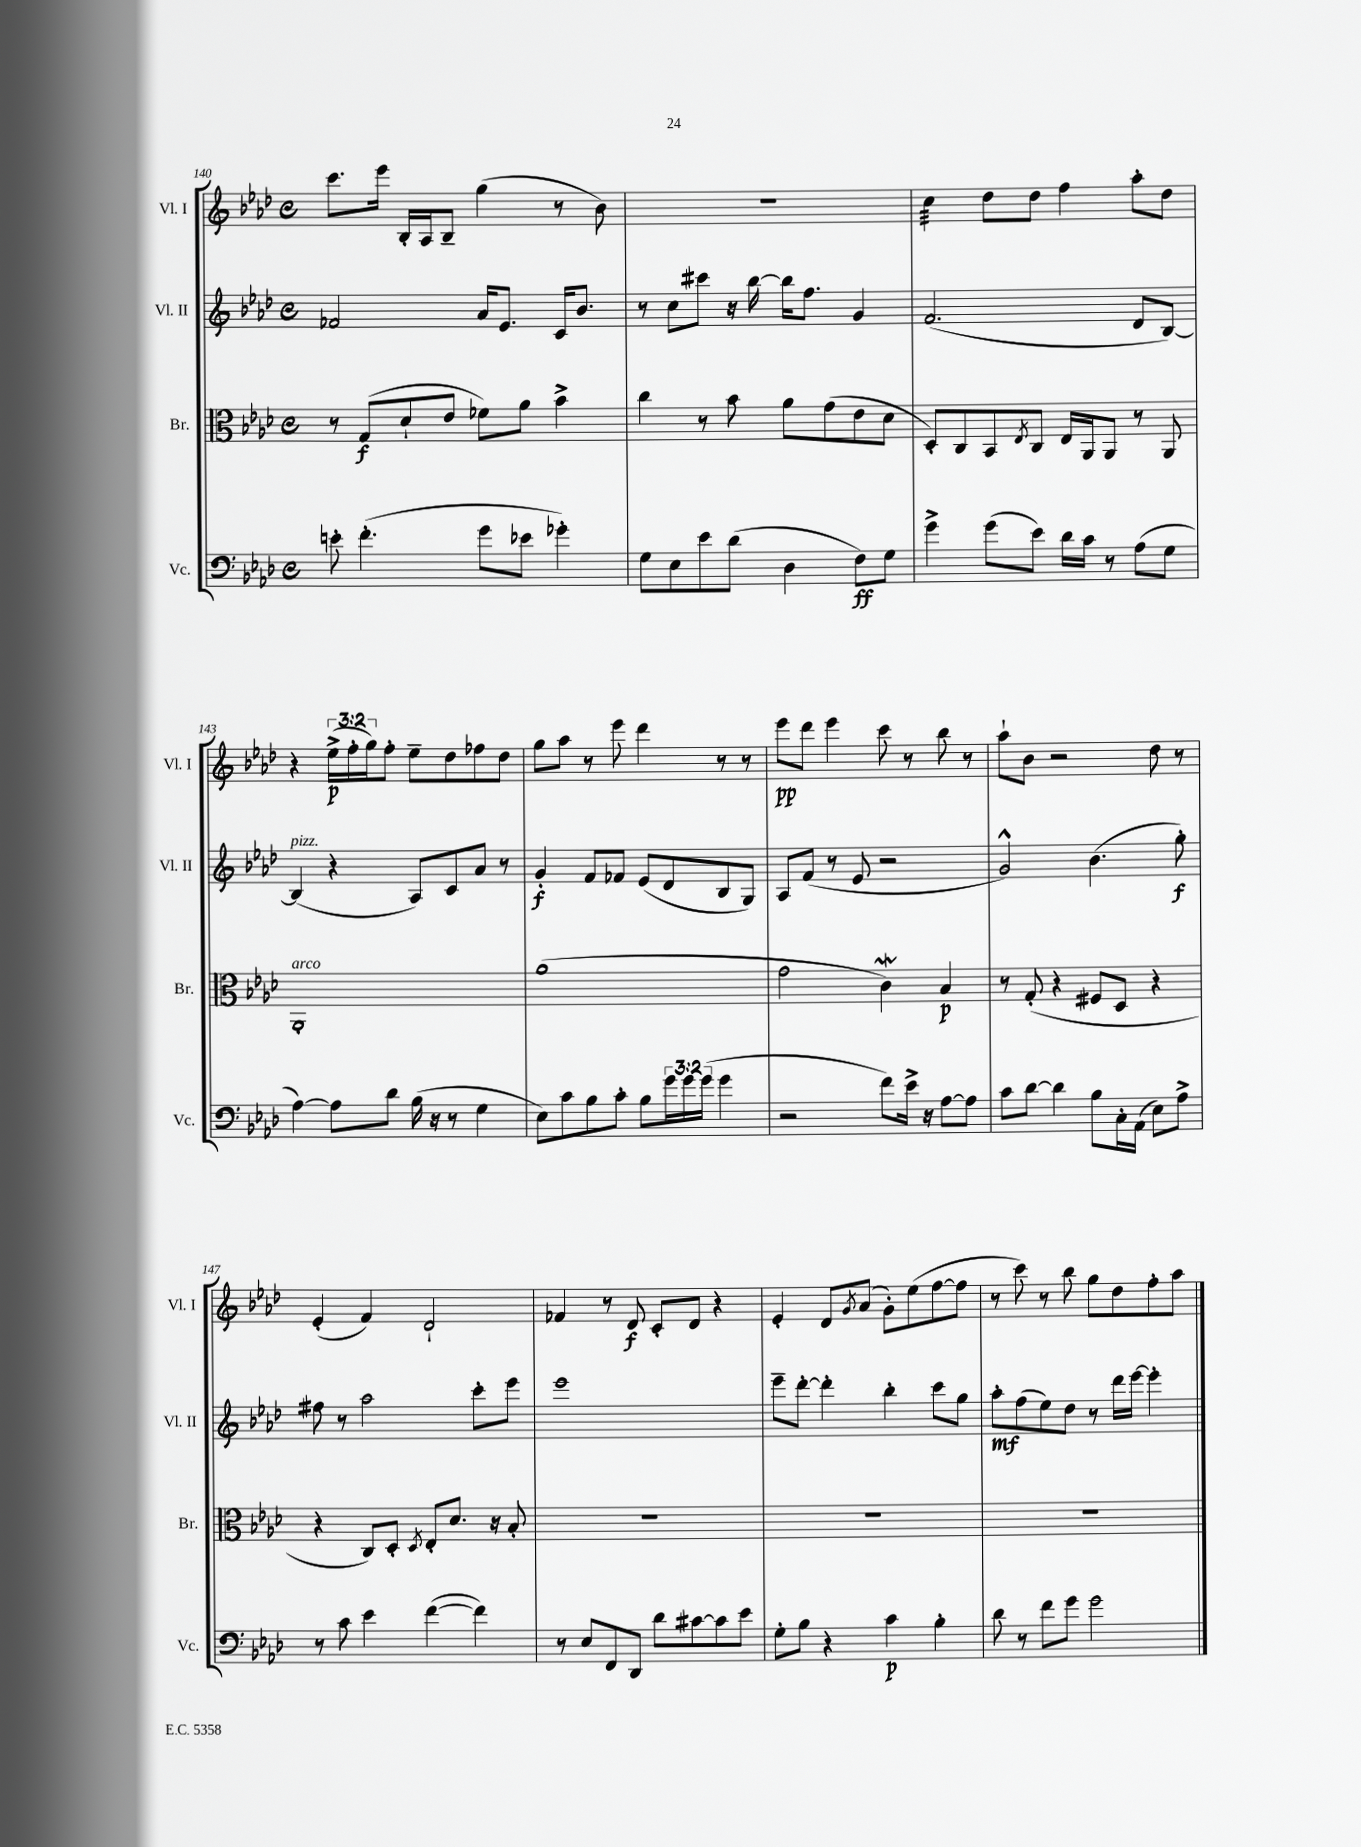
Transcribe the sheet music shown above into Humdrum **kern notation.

**kern	**dynam	**kern	**dynam	**kern	**dynam	**kern	**dynam
*part4	*part4	*part3	*part3	*part2	*part2	*part1	*part1
*staff4	*staff4	*staff3	*staff3	*staff2	*staff2	*staff1	*staff1
*I"Vc.	*	*I"Br.	*	*I"Vl. II	*	*I"Vl. I	*
*I'Vc.	*	*I'Br.	*	*I'Vl. II	*	*I'Vl. I	*
*clefF4	*	*clefC3	*	*clefG2	*	*clefG2	*
*k[b-e-a-d-]	*	*k[b-e-a-d-]	*	*k[b-e-a-d-]	*	*k[b-e-a-d-]	*
*M4/4	*	*M4/4	*	*M4/4	*	*M4/4	*
*met(c)	*	*met(c)	*	*met(c)	*	*met(c)	*
=140	=140	=140	=140	=140	=140	=140	=140
8en'\	.	8r	.	2f-X/	.	8.ccc\L	.
(4.f'\	.	(8G/L	f	.	.	.	.
.	.	.	.	.	.	16eee-\Jk	.
.	.	8d-`/	.	.	.	16B-'/LL	.
.	.	.	.	.	.	16A-/J	.
.	.	8e-/J	.	.	.	8B-~/J	.
8g\L	.	8f-X\L)	.	16a-/KL	.	(4gg\	.
.	.	.	.	8.e-/J	.	.	.
8e-X\J	.	8a-\J	.	.	.	.	.
4g-X'\)	.	4b-^\	.	16c/KL	.	8r	.
.	.	.	.	8.b-/J	.	.	.
.	.	.	.	.	.	8b-\)	.
=141	=141	=141	=141	=141	=141	=141	=141
8G\L	.	4cc\	.	8r	.	1r	.
8E-\	.	.	.	8cc\L	.	.	.
8e-\	.	8r	.	8ccc#X\J	.	.	.
(8d-\J	.	8b-\	.	16r	.	.	.
.	.	.	.	[16bb-\	.	.	.
4D-\	.	8a-\L	.	16bb-\KL]	.	.	.
.	.	.	.	8.ff\J	.	.	.
.	.	(8g\	.	.	.	.	.
8F\L)	ff	8e-\	.	4g/	.	.	.
8G\J	.	8d-\J	.	.	.	.	.
=142	=142	=142	=142	=142	=142	=142	=142
*	*	*	*	*	*	*tremolo	*
4g^\	.	8D-'/L)	.	(2.f/	.	32cc\LLL	.
.	.	.	.	.	.	32cc\	.
.	.	.	.	.	.	32cc\	.
.	.	.	.	.	.	32cc\	.
.	.	8C/	.	.	.	32cc\	.
.	.	.	.	.	.	32cc\	.
.	.	.	.	.	.	32cc\	.
.	.	.	.	.	.	32cc\JJJ	.
*	*	*	*	*	*	*Xtremolo	*
(8g\L	.	8BB-/	.	.	.	8dd-\L	.
.	.	8qE-/	.	.	.	.	.
8e-\J)	.	8C/J	.	.	.	8dd-\J	.
16d-\LL	.	16E-/LL	.	.	.	4ff\	.
16c\JJ	.	16AA-/J	.	.	.	.	.
8r	.	8AA-/J	.	.	.	.	.
(8A-\L	.	8r	.	8d-/L	.	8aa-'\L	.
8G\J	.	8AA-/	.	[8B-/J)	.	8dd-\J	.
!!LO:LB:g=z
=143	=143	=143	=143	=143	=143	=143	=143
!	!	!	!	!LO:TX:a:i:t=pizz.	!	!	!
!	!	!LO:TX:a:i:t=arco	!	!	!	!	!
[4A-\)	.	1AA-'	.	(4B-/]	.	4r	.
8A-\L]	.	.	.	4r	.	(24ee-^\LL	p
.	.	.	.	.	.	24ff'\	.
.	.	.	.	.	.	24gg\J)	.
8d-\J	.	.	.	.	.	8ff'\J	.
(16B-\	.	.	.	8A-/L)	.	8ee-~\L	.
16r	.	.	.	.	.	.	.
8r	.	.	.	8c/	.	8dd-\	.
4G\	.	.	.	8a-/J	.	8ff-X\	.
.	.	.	.	8r	.	8dd-\J	.
=144	=144	=144	=144	=144	=144	=144	=144
8E-\L)	.	(1a-	.	4g'/	f	8gg\L	.
8c\	.	.	.	.	.	8aa-\J	.
8B-\	.	.	.	8f/L	.	8r	.
8c'\J	.	.	.	8f-X/J	.	8eee-\	.
8B-\L	.	.	.	(8e-/L	.	4ddd-\	.
24g\L	.	.	.	8d-/	.	.	.
24g\	.	.	.	.	.	.	.
(24g\JJ	.	.	.	.	.	.	.
4g\	.	.	.	8B-/	.	8r	.
.	.	.	.	8G/J)	.	8r	.
=145	=145	=145	=145	=145	=145	=145	=145
2r	.	2g\	.	8A-/L	.	8eee-\L	pp
.	.	.	.	(8f/J	.	8ddd-\J	.
.	.	.	.	8r	.	4eee-\	.
.	.	.	.	8e-/	.	.	.
8f\L)	.	4cW\)	.	2r	.	8ccc\	.
16e-^\Jk	.	.	.	.	.	8r	.
16r	.	.	.	.	.	.	.
[8A-\L	.	4B-/	p	.	.	8bb-\	.
8A-\J]	.	.	.	.	.	8r	.
=146	=146	=146	=146	=146	=146	=146	=146
8c\L	.	8r	.	2g^^/)	.	8aa-`\L	.
[8d-\J	.	(8G'/	.	.	.	8b-\J	.
4d-\]	.	4r	.	.	.	2r	.
8B-\L	.	8F#X/L	.	(4.b-\	.	.	.
16C'\L	.	8D-/J	.	.	.	.	.
(16AA-\JJ	.	.	.	.	.	.	.
8E-\L)	.	4r	.	.	.	8dd-\	.
8A-^\J	.	.	.	8gg'\)	f	8r	.
!!LO:LB:g=z
=147	=147	=147	=147	=147	=147	=147	=147
8r	.	4r	.	8ff#X\	.	(4e-'/	.
8c\	.	.	.	8r	.	.	.
4e-\	.	8C/L)	.	2aa-\	.	4f/)	.
.	.	8D-'/J	.	.	.	.	.
.	.	8qD-/	.	.	.	.	.
([4f\	.	8E-'/L	.	.	.	2d-`/	.
.	.	8.d-/J	.	.	.	.	.
4f\])	.	.	.	8ccc'\L	.	.	.
.	.	16r	.	.	.	.	.
.	.	8B-'/	.	8eee-\J	.	.	.
=148	=148	=148	=148	=148	=148	=148	=148
8r	.	1r	.	1eee-	.	4f-X/	.
8E-/L	.	.	.	.	.	.	.
8FF/	.	.	.	.	.	8r	.
8DD-/J	.	.	.	.	.	8d-/	f
8d-\L	.	.	.	.	.	8c'/L	.
[8c#X\	.	.	.	.	.	8d-/J	.
8c#\]	.	.	.	.	.	4r	.
8e-\J	.	.	.	.	.	.	.
=149	=149	=149	=149	=149	=149	=149	=149
8G'\L	.	1r	.	8eee-~\L	.	4e-'/	.
8B-\J	.	.	.	[8ddd-'\J	.	.	.
4r	.	.	.	4ddd-'\]	.	8d-/L	.
.	.	.	.	.	.	8qg/	.
.	.	.	.	.	.	(8a-/J	.
4c\	p	.	.	4bb-'\	.	8g'\L)	.
.	.	.	.	.	.	(8ee-\	.
4B-'\	.	.	.	8ccc\L	.	[8ff\	.
.	.	.	.	8gg\J	.	8ff\J]	.
=150	=150	=150	=150	=150	=150	=150	=150
8d-\	.	1r	.	8aa-'\L	mf	8r	.
8r	.	.	.	(8ff\	.	8ccc\)	.
8f\L	.	.	.	8ee-\)	.	8r	.
8g\J	.	.	.	8dd-\J	.	8bb-\	.
2g\	.	.	.	8r	.	8gg\L	.
.	.	.	.	16ddd-\LL	.	8dd-\	.
.	.	.	.	[16eee-\JJ	.	.	.
.	.	.	.	4eee-'\]	.	8ff'\	.
.	.	.	.	.	.	8aa-\J	.
==	==	==	==	==	==	==	==
*-	*-	*-	*-	*-	*-	*-	*-
